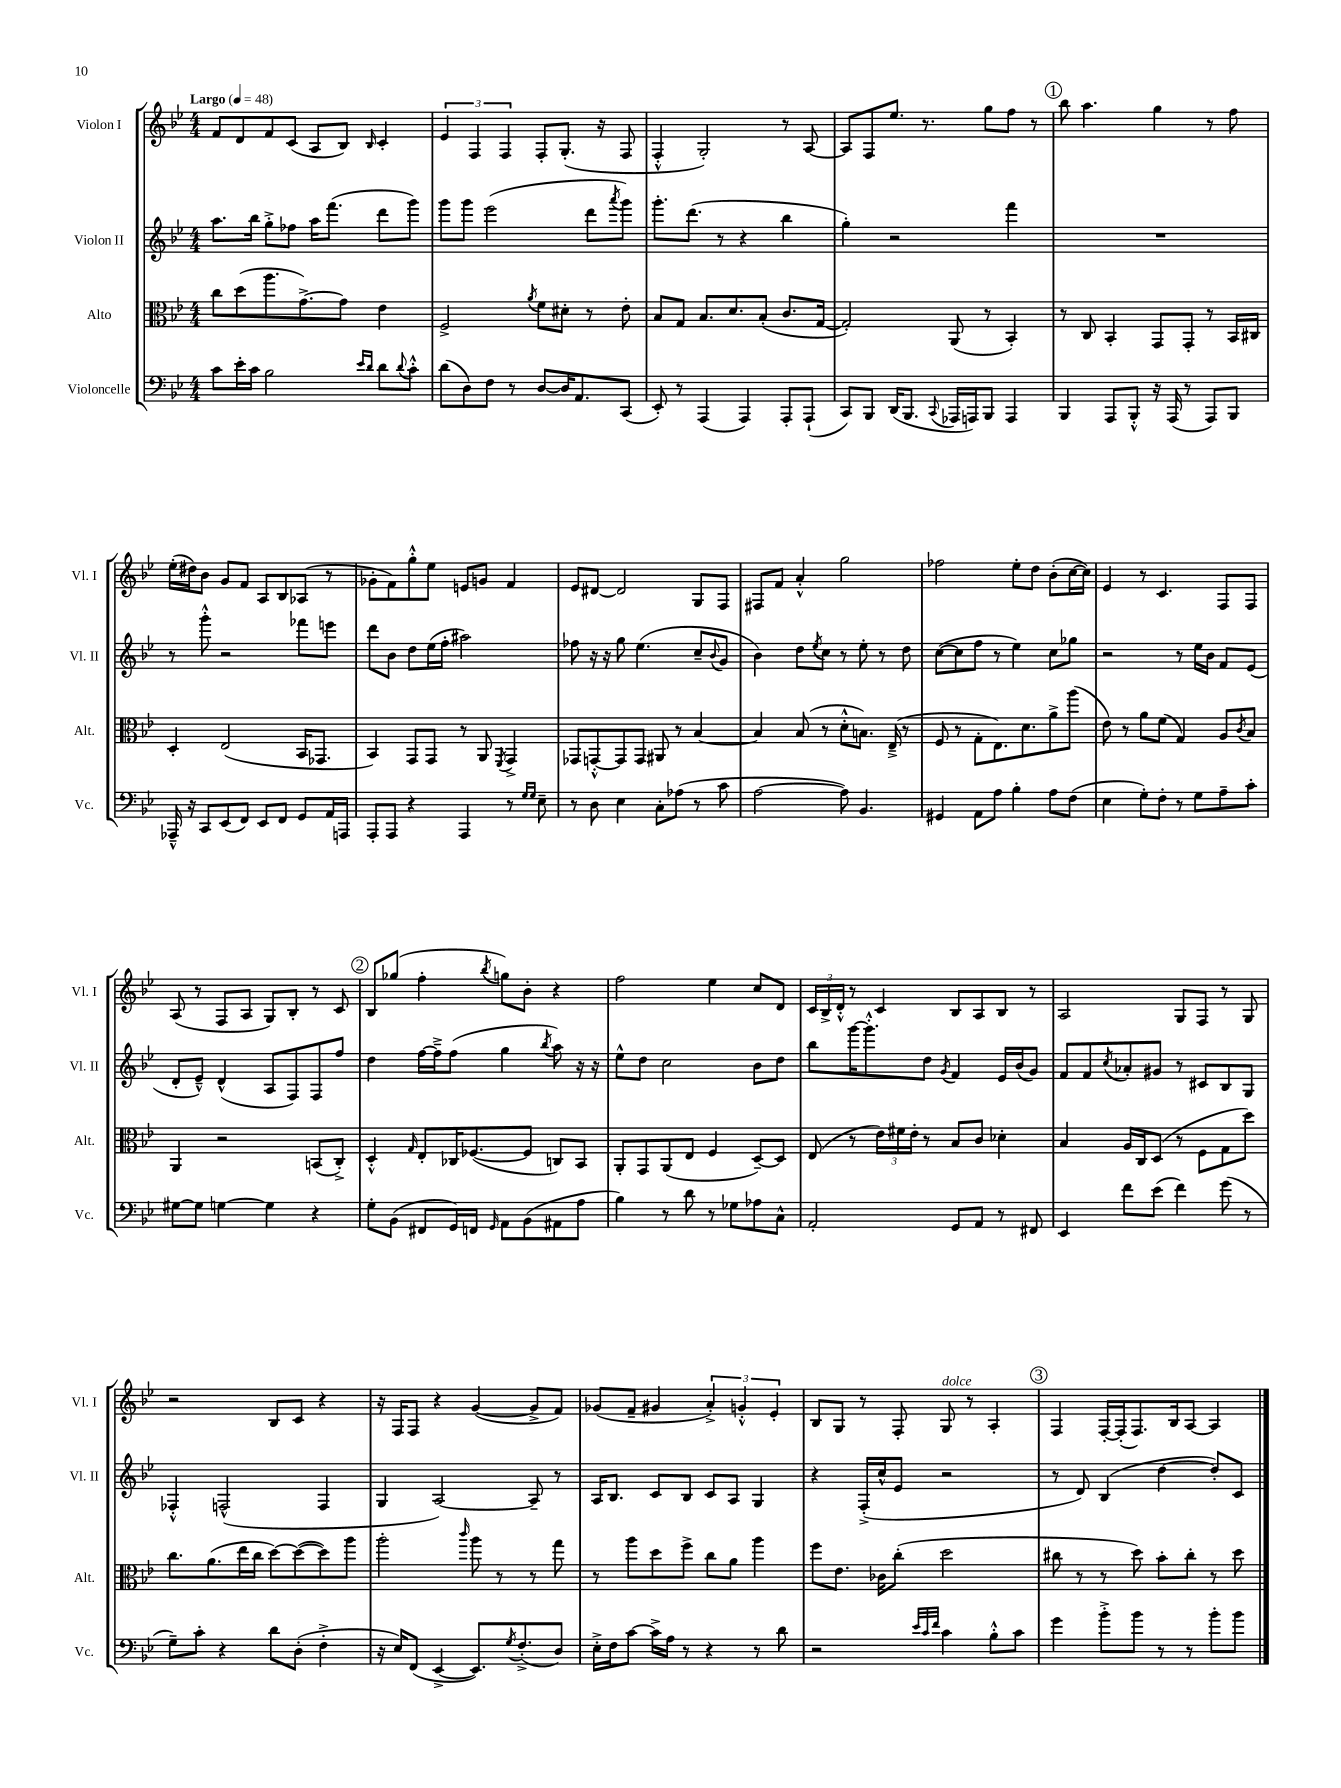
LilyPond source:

<<
\new StaffGroup <<
\new Staff = "s0" \with { instrumentName = "Violon I" shortInstrumentName = "Vl. I" } {
    \clef treble \key bes \major \numericTimeSignature \time 4/4 \tempo "Largo" 4 = 48
    f'8 d'8 f'8 c'8( a8 bes8) \grace { bes16 } c'4-. |
    \tuplet 3/2 { ees'4 f4 f4 } f8-. g8.-.( r16 f8 |
    f4-.-^ g2-.) r8 a8~ |
    a8 f8 ees''8. r8. g''8 f''8 r8 |
    \mark \markup { \circle "1" } bes''8 a''4. g''4 r8 f''8 |
    ees''16-.( dis''16) bes'8 g'8 f'8 a8 bes8 aes8( r8 |
    ges'8-. f'8) g''8-.-^ ees''8 e'8 g'8 f'4 |
    ees'8 dis'8~ dis'2 g8 f8 |
    fis8 f'8 a'4-.-^ g''2 |
    fes''2 ees''8-. d''8 bes'8-.( c''16~ c''16) |
    ees'4 r8 c'4. f8 f8 |
    a8( r8 f8 a8 g8) bes8-. r8 c'8 |
    \mark \markup { \circle "2" } bes8 ges''8( f''4-. \acciaccatura { bes''8 } g''8) bes'8-. r4 |
    f''2 ees''4 c''8 d'8 |
    \tuplet 3/2 { c'16 bes16-> d'16-.-^ } r8 c'4 bes8 a8 bes8 r8 |
    a2 g8 f8 r8 g8 |
    r2 bes8 c'8 r4 |
    r16 f16 f8 r4 g'4~( g'8-> f'8) |
    ges'8( f'8-- gis'4 \tuplet 3/2 { a'4-.->) g'4-.-^ ees'4-. } |
    bes8 g8 r8 f8-. g8^\markup { \italic "dolce" } r8 a4-. |
    \mark \markup { \circle "3" } f4 f16~-. f16-.( f8.) bes16 a8~ a4 \bar "|." |
}
\new Staff = "s1" \with { instrumentName = "Violon II" shortInstrumentName = "Vl. II" } {
    \clef treble \key bes \major \numericTimeSignature \time 4/4
    a''8. bes''16 g''8-.-> fes''8 a''16 f'''8.( d'''8 g'''8) |
    g'''8 g'''8 ees'''2( d'''8 \acciaccatura { a'''8 } g'''8) |
    g'''8.-. d'''8.( r8 r4 bes''4 |
    g''4-.) r2 f'''4 |
    \mark \markup { \circle "1" } R1 |
    r8 g'''8-.-^ r2 fes'''8 e'''8 |
    d'''8 bes'8 d''8 ees''16( f''16-. ais''2) |
    fes''8 r16 r16 g''8 ees''4.( c''8-- \appoggiatura { bes'8 } g'8 |
    bes'4) d''8 \acciaccatura { ees''8 } c''8 r8 ees''8-. r8 d''8 |
    c''8~( c''8 f''8 r8 ees''4) c''8 ges''8 |
    r2 r8 ees''16 bes'16 f'8 ees'8( |
    d'8-. ees'8---^) d'4-^( a8 f8) f8 f''8 |
    \mark \markup { \circle "2" } d''4 f''16~ f''16---> f''8( g''4 \acciaccatura { bes''8 } a''8) r16 r16 |
    ees''8-^ d''8 c''2 bes'8 d''8 |
    bes''8 g'''16~ g'''8.-.-^ d''8 \acciaccatura { g'8 } f'4 ees'16 bes'16( g'8) |
    f'8 f'8 \acciaccatura { c''8 } aes'8-. gis'8 r8 cis'8 bes8 g8 |
    fes4-.-^ f2-^( f4 |
    g4 a2~) a8-- r8 |
    a16 bes8. c'8 bes8 c'8 a8 g4 |
    r4 f16-.->( c''16-^ ees'8 r2 |
    \mark \markup { \circle "3" } r8 d'8) bes4( d''4~ d''8-.) c'8 \bar "|." |
}
\new Staff = "s2" \with { instrumentName = "Alto" shortInstrumentName = "Alt." } {
    \clef alto \key bes \major \numericTimeSignature \time 4/4
    c''8 d''8( a''8. g'8.~->) g'8 ees'4 |
    f2-> \acciaccatura { a'8 } f'8 dis'8-. r8 ees'8-. |
    bes8 g8 bes8. d'8. bes8-.( c'8. g16~ |
    g2-.) a,8( r8 bes,4-.) |
    \mark \markup { \circle "1" } r8 c8 bes,4-. g,8 g,8-. r8 bes,16 cis16 |
    d4-. ees2( bes,16 ges,8. |
    bes,4) g,8 g,8 r8 a,8 \acciaccatura { f,8 } g,4-> |
    ges,8 g,8~-.-^ g,8 g,8 ais,8 r8 bes4~ |
    bes4 bes8( r8 d'8-.-^ b8.) ees16--->( r8 |
    f8 r8 g8-. ees8.) d'8. a'8-> a''8( |
    ees'8) r8 a'8 f'8( g4) a8 \acciaccatura { c'8 } bes8 |
    a,4 r2 b,8( c8-.->) |
    \mark \markup { \circle "2" } d4-.-^ \grace { g16 } ees8-. ces16 fes8.~( fes8 c8) bes,8 |
    a,8-. g,8 a,8( ees8 f4 d8~--) d8 |
    ees8( r8 \tuplet 3/2 { ees'16) fis'16 ees'16-. } r8 bes8 c'8 des'4-. |
    bes4 a16 c16 d8( r8 f8 g8 d''8) |
    c''8. a'8.( ees''16 c''16 d''8~) d''8~( d''8) a''8 |
    a''2-. \grace { c'''16 } a''8 r8 r8 g''8 |
    r8 a''8 d''8 f''8-> c''8 a'8 a''4 |
    f''8 ees'8. ces'16 c''8-.( d''2 |
    \mark \markup { \circle "3" } cis''8 r8 r8 d''8) bes'8-. cis''8-. r8 d''8 \bar "|." |
}
\new Staff = "s3" \with { instrumentName = "Violoncelle" shortInstrumentName = "Vc." } {
    \clef bass \key bes \major \numericTimeSignature \time 4/4
    c'8 ees'16-. c'16 bes2 \grace { ees'16 d'16 } d'8 \appoggiatura { d'8 } c'8-.-^ |
    d'8( d8) f8 r8 d8~ d16 a,8. c,8( |
    ees,8-.) r8 a,,4( a,,4) a,,8-. a,,8-!( |
    c,8) bes,,8 d,16( bes,,8. \appoggiatura { c,8 } aes,,16 a,,16) bes,,8 a,,4 |
    \mark \markup { \circle "1" } bes,,4 a,,8 bes,,8-.-^ r16 a,,16( r8 a,,8) bes,,8 |
    aes,,16---^ r16 c,8 ees,8( f,8) ees,8 f,8 g,8 a,16 a,,16 |
    a,,8-. a,,8 r4 a,,4 r8 \grace { g16 g16 } ees8-- |
    r8 d8 ees4 c8-. aes8( r8 c'8 |
    a2~ a8) bes,4. |
    gis,4 a,8 a8 bes4-. a8 f8( |
    ees4 g8-.) f8-. r8 g8 a8-- c'8-. |
    gis8~ gis8 g4~ g4 r4 |
    \mark \markup { \circle "2" } g8-. bes,8( fis,8 g,16) f,16 \grace { g,16 } a,8 bes,8( ais,8 a8 |
    bes4) r8 d'8 r8 ges8 aes8 c8-^ |
    a,2-. g,8 a,8 r8 fis,8 |
    ees,4 f'8 ees'8( f'4) g'8( r8 |
    g8--) c'8-. r4 d'8 d8-.( f4-.-> |
    r16 ees16) f,8( ees,4~-> ees,8.) \acciaccatura { g8 } f8.-.->( d8) |
    ees16-.-> f16 c'8~ c'16-> a16 r8 r4 r8 d'8 |
    r2 \grace { ees'32 c'32 f'32 } c'4 bes8-.-^ c'8 |
    \mark \markup { \circle "3" } g'4 bes'8-.-> bes'8 r8 r8 bes'8-. bes'8 \bar "|." |
}
>>
>>
\layout { \context { \Score \remove "Bar_number_engraver" } }
